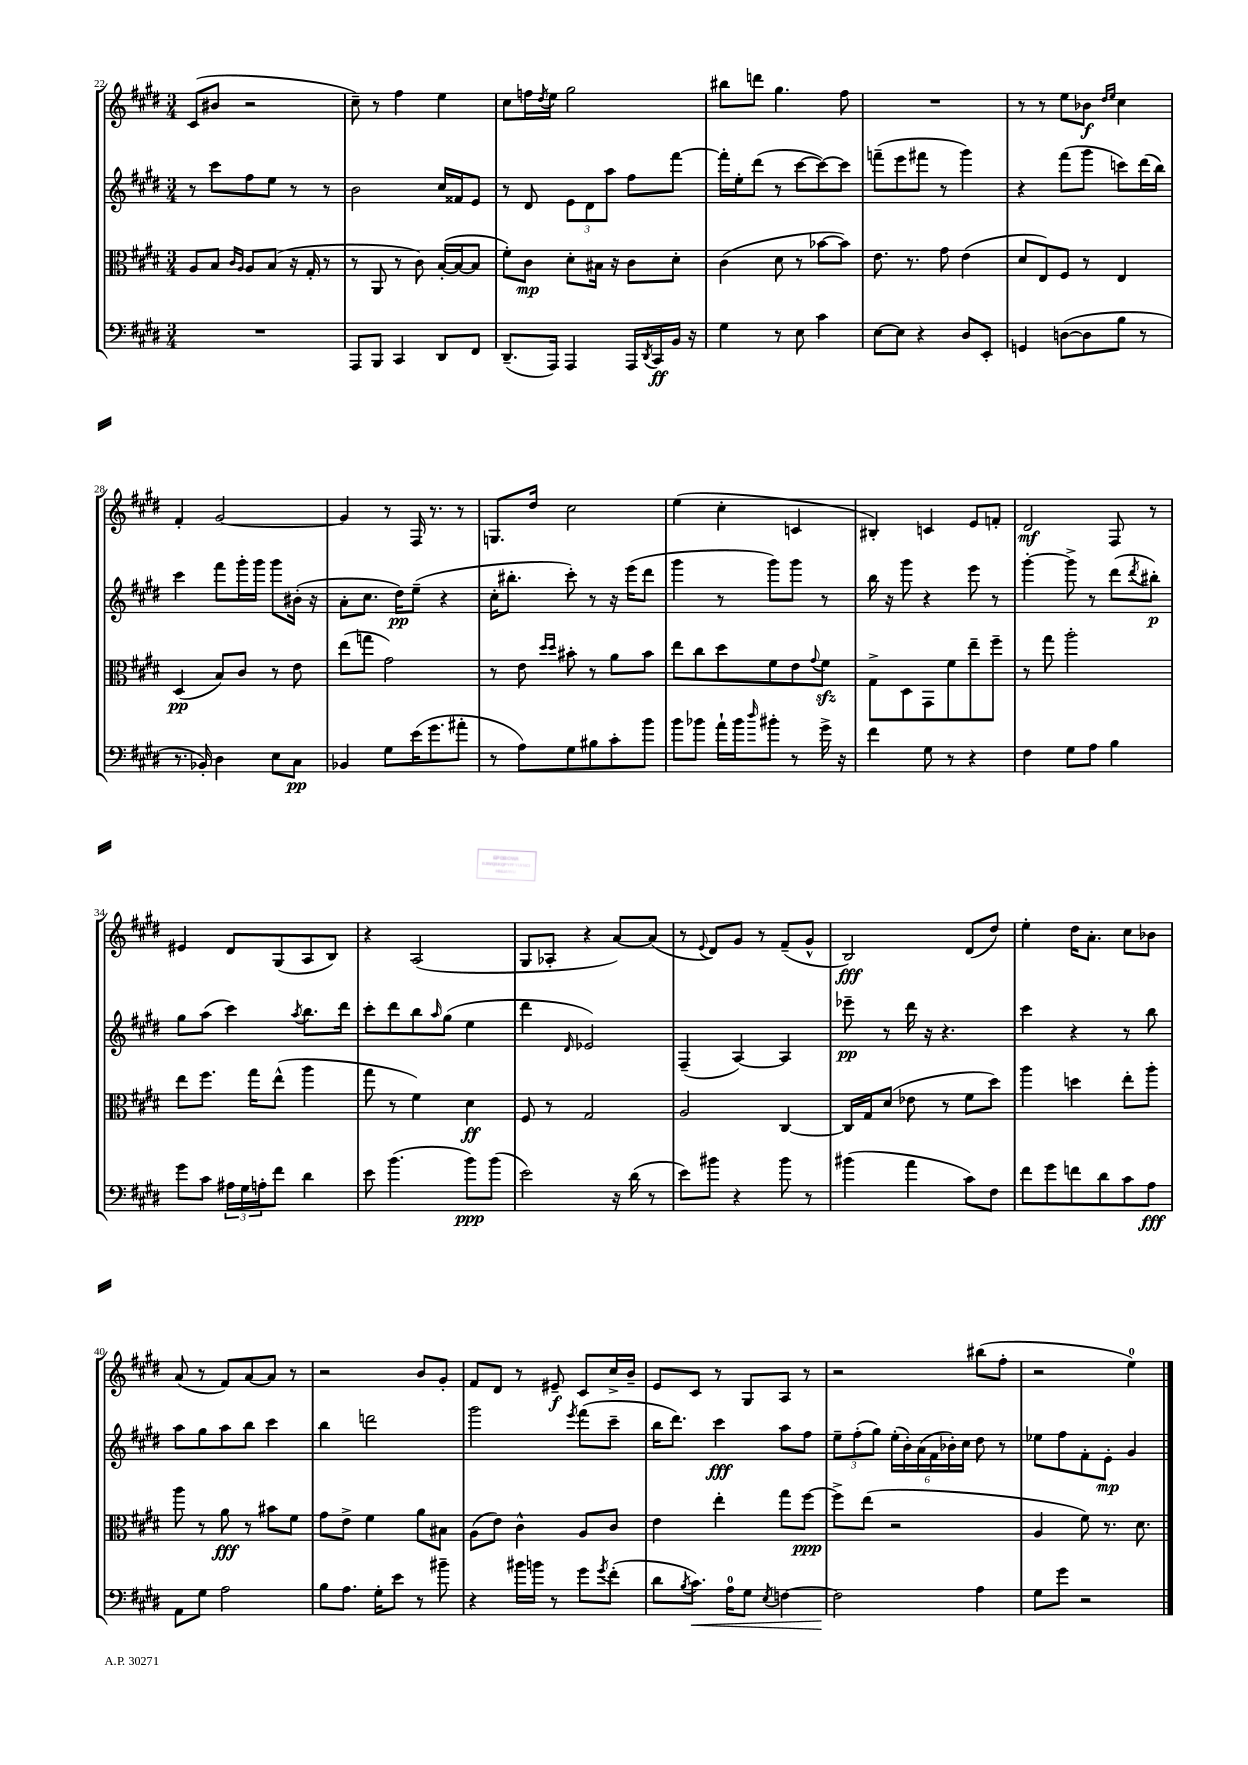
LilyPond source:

<<
\new StaffGroup <<
\new Staff = "s0" {
    \clef treble \key e \major \numericTimeSignature \time 3/4
    cis'8( bis'8 r2 |
    cis''8--) r8 fis''4 e''4 |
    cis''8 f''16 \acciaccatura { dis''8 } e''16 gis''2 |
    bis''8 d'''8 gis''4. fis''8 |
    R2. |
    r8 r8 e''8 bes'8\f \grace { dis''16 e''16 } cis''4 |
    fis'4-. gis'2~ |
    gis'4 r8 fis16 r8. r8 |
    g8. dis''16 cis''2 |
    e''4( cis''4-. c'4 |
    bis4-.) c'4 e'8 f'8-. |
    dis'2\mf fis8 r8 |
    eis'4 dis'8 gis8( a8 b8) |
    r4 a2( |
    gis8 aes8-. r4 a'8~) a'8( |
    r8 \appoggiatura { e'8 } dis'8) gis'8 r8 fis'8--( gis'8-^ |
    b2\fff) dis'8( dis''8) |
    e''4-. dis''16 a'8.-. cis''8 bes'8 |
    a'8( r8 fis'8) a'8~ a'8 r8 |
    r2 b'8 gis'8-. |
    fis'8 dis'8 r8 eis'8--\f cis'8 cis''16-> b'16-- |
    e'8 cis'8 r8 gis8 a8 r8 |
    r2 bis''8( fis''8-. |
    r2 e''4-0) \bar "|." |
}
\new Staff = "s1" {
    \clef treble \key e \major \numericTimeSignature \time 3/4
    r8 cis'''8 fis''8 e''8 r8 r8 |
    b'2 cis''16 fisis'16 e'8 |
    r8 dis'8 \tuplet 3/2 { e'8 dis'8 a''8 } fis''8 fis'''8~ |
    fis'''16-. e''16-. dis'''8( r8 cis'''8~ cis'''8~) cis'''8 |
    f'''8--( e'''8 fis'''8 r8 gis'''4) |
    r4 fis'''8( gis'''8 c'''8) dis'''16( b''16) |
    cis'''4 fis'''8 gis'''16-. gis'''16 gis'''8 bis'16-.( r16 |
    a'8-. cis''8. dis''16\pp) e''8--( r4 |
    cis''16-. bis''8.-. cis'''8-.) r8 r16 e'''16( dis'''8 |
    gis'''4 r8 gis'''8) gis'''8 r8 |
    b''16 r16 gis'''8 r4 e'''8 r8 |
    gis'''4~-. gis'''8-> r8 dis'''8( \acciaccatura { dis'''8 } bis''8-.\p) |
    gis''8 a''8( cis'''4) \acciaccatura { a''8 } b''8. dis'''16 |
    cis'''8-. dis'''8 b''8 \grace { a''16 } gis''8( e''4 |
    dis'''4 \grace { dis'16 } ees'2) |
    fis4--( a4~) a4 |
    ees'''8--\pp r8 dis'''16 r16 r4. |
    cis'''4 r4 r8 b''8 |
    a''8 gis''8 a''8 b''8 cis'''4 |
    b''4 d'''2 |
    gis'''2 \acciaccatura { e'''8 } fis'''8( cis'''8-- |
    b''16 dis'''8.) cis'''4\fff a''8 fis''8 |
    \tuplet 3/2 { e''8-- fis''8-.( gis''8) } \tuplet 6/4 { e''16-.( b'16-.) a'16( fis'16 bes'16-.) cis''16 } dis''8 r8 |
    ees''8 fis''8 fis'8-. e'8-.\mp gis'4 \bar "|." |
}
\new Staff = "s2" {
    \clef alto \key e \major \numericTimeSignature \time 3/4
    a8 b8 \grace { cis'16 a16 } a8 b8( r16 gis16-. r8 |
    r8 a,8 r8 cis'8) b16~-.( b16~ b8 |
    fis'8-.) cis'8\mp dis'8-. bis16 r16 cis'8 dis'8-. |
    cis'4( dis'8 r8 bes'8~ bes'8) |
    e'8. r8. gis'8 e'4( |
    dis'8 e8) fis8 r8 e4 |
    dis4\pp( b8) cis'8 r8 e'8 |
    e''8( g''8 gis'2) |
    r8 e'8 \grace { dis''16 dis''16 } bis'8-. r8 a'8 bis'8 |
    e''8 cis''8 dis''8 fis'8 e'8 \appoggiatura { gis'8 } fis'8\sfz |
    gis8-> dis8 gis,8 fis'8 e''8-- fis''8-- |
    r8 gis''8 a''2-. |
    e''8 fis''8. gis''16 e''8-^( a''4 |
    gis''8 r8 fis'4) dis'4\ff |
    fis8 r8 gis2 |
    a2 cis4~ |
    cis16 gis16 dis'8( ees'8 r8 fis'8 dis''8) |
    a''4 d''4 e''8-. a''8-. |
    a''8 r8 a'8\fff r8 bis'8 fis'8 |
    gis'8 e'8-> fis'4 a'8 bis8 |
    a8( e'8) cis'4-^ a8 cis'8 |
    e'4 e''4-. gis''8 fis''8~\ppp |
    fis''8-> e''8( r2 |
    a4 fis'8) r8. dis'8. \bar "|." |
}
\new Staff = "s3" {
    \clef bass \key e \major \numericTimeSignature \time 3/4
    R2. |
    a,,8 b,,8 cis,4 dis,8 fis,8 |
    dis,8.--( a,,16) a,,4 a,,16 \acciaccatura { dis,8 } cis,16\ff b,16 r16 |
    gis4 r8 e8 cis'4 |
    e8~ e8 r4 dis8 e,8-. |
    g,4 d8~( d8 b8 r8 |
    r8. bes,16-.) dis4 e8 cis8\pp |
    bes,4 gis8 e'16( gis'8. ais'8-. |
    r8 a8) gis8 bis8 cis'8-. b'8 |
    b'8 bes'8 a'16-! bes'16 \grace { dis''16 } bis'8-. r8 gis'16-> r16 |
    fis'4 gis8 r8 r4 |
    fis4 gis8 a8 b4 |
    gis'8 cis'8 \tuplet 3/2 { ais16 gis16 a16-. } fis'8 dis'4 |
    e'8 b'4.( b'8\ppp) b'8( |
    e'2) r16 dis'16( r8 |
    e'8) bis'8 r4 bis'8 r8 |
    bis'4( a'4 cis'8) fis8 |
    fis'8 gis'8 f'8 dis'8 cis'8 a8\fff |
    a,8 gis8 a2 |
    b8 a8. gis16-. e'8 r8 bis'8-- |
    r4 bis'16 b'16 r8 gis'8 \acciaccatura { gis'8 } fis'8-.( |
    dis'8 \acciaccatura { b8 } cis'8.\<) a16-0 gis8 \acciaccatura { e8 } f4~ |
    f2\! a4 |
    gis8 gis'8 r2 \bar "|." |
}
>>
>>
\layout { \context { \Score currentBarNumber = #22 } }
